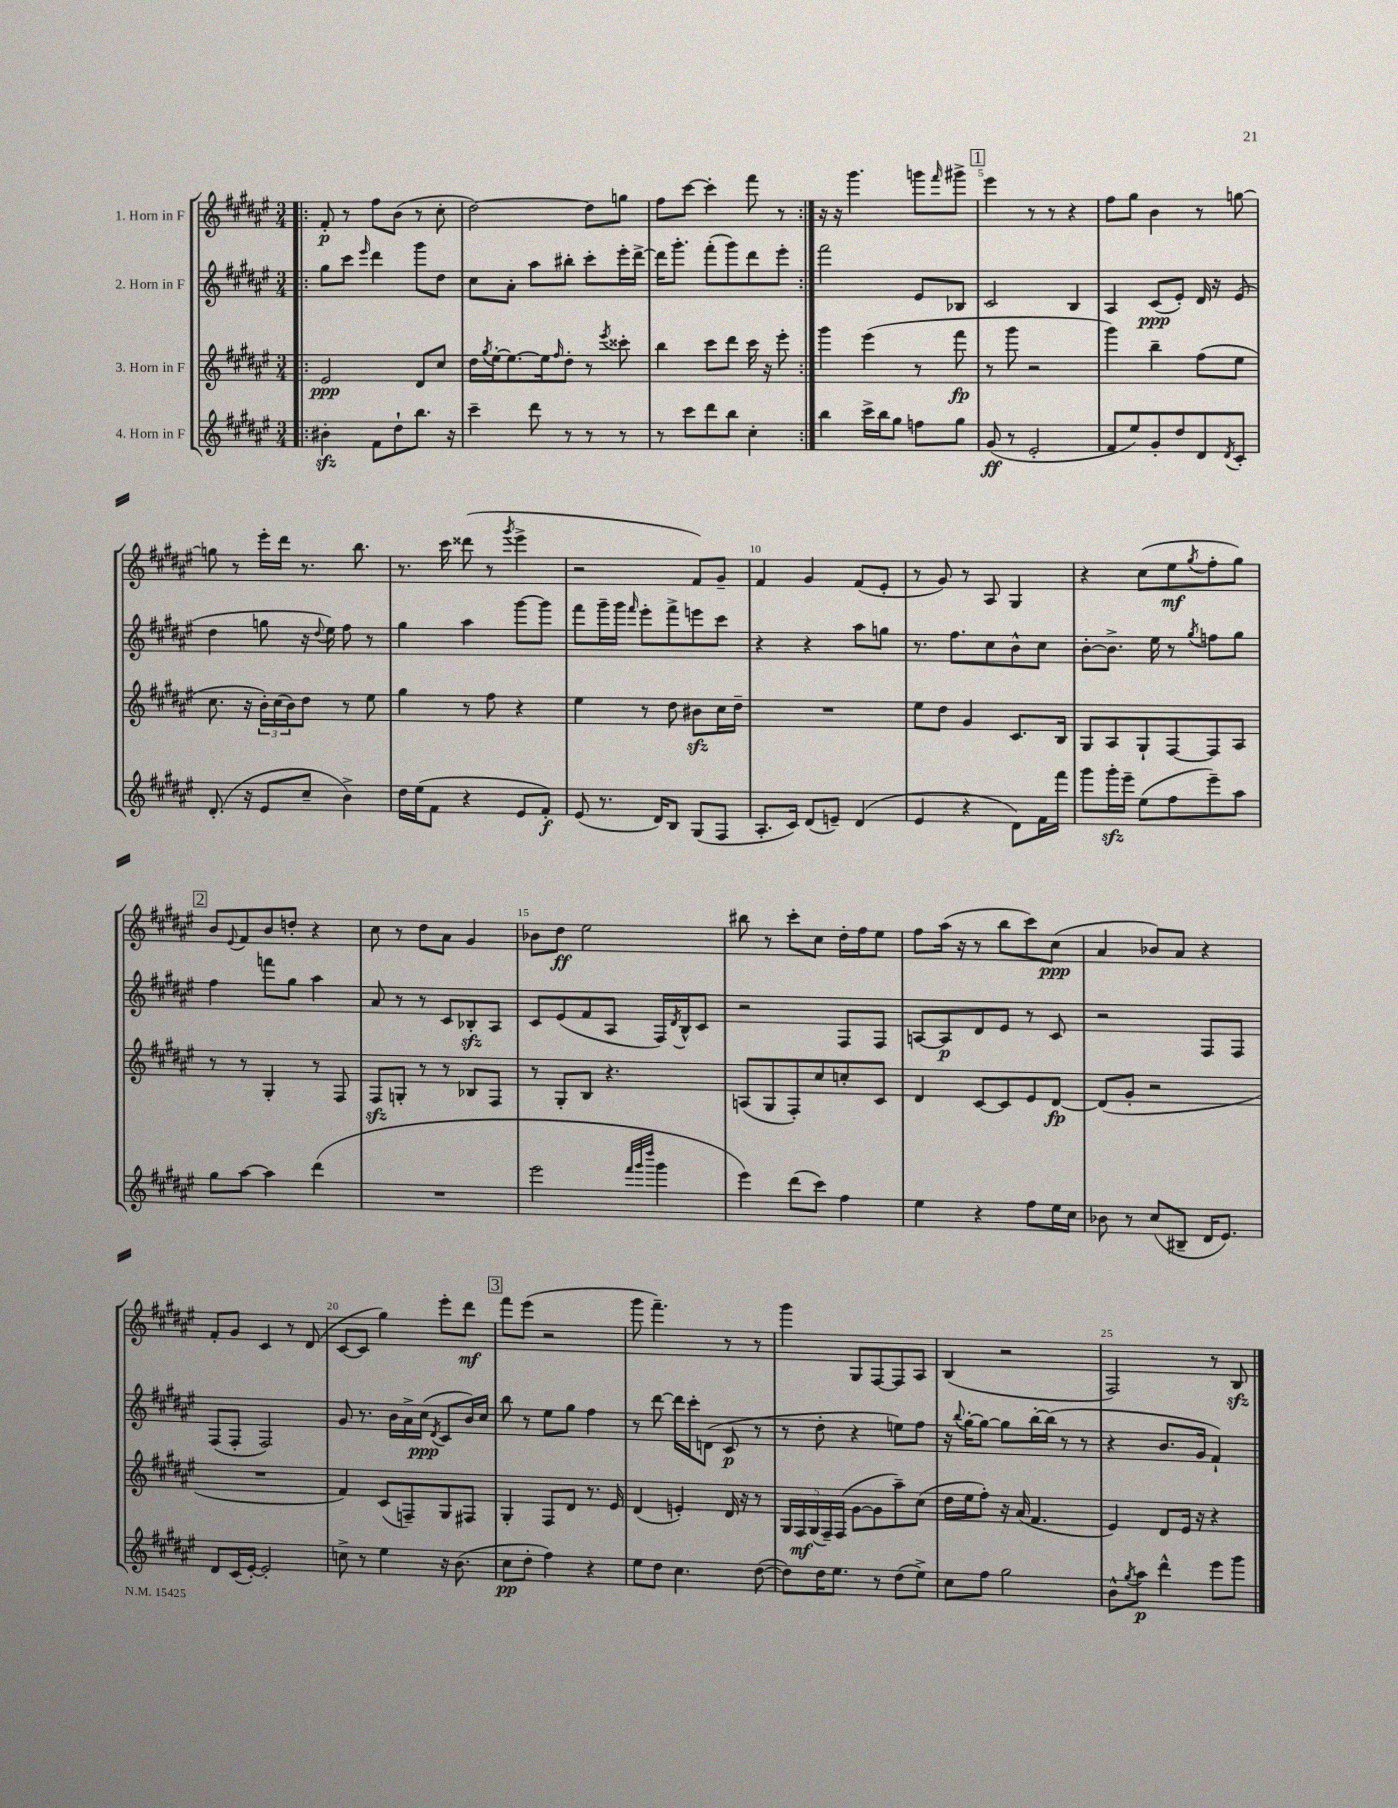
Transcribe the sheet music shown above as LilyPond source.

<<
\new StaffGroup <<
\new Staff = "s0" \with { instrumentName = "1. Horn in F" } {
    \clef treble \key fis \major \numericTimeSignature \time 3/4
    \repeat volta 2 { \bar ".|:" fis'8-.\p r8 fis''8 b'8( r8 cis''8-. |
    dis''2~) dis''8 g''8 |
    fis''8 cis'''8~ cis'''4-. fis'''8 r8 | }
    r16 r16 gis'''4. g'''8 \grace { fis'''16 } gis'''8-> |
    \mark \markup { \box "1" } eis'''4 r8 r8 r4 |
    fis''8 gis''8 b'4 r8 g''8~ |
    g''8 r8 eis'''16-. dis'''16 r8. b''8. |
    r8. cis'''16 disis'''8( r8 \acciaccatura { gis'''8 } eis'''4-> |
    r2 fis'8) gis'8-- |
    fis'4 gis'4 fis'8( eis'8-. |
    r8 gis'8) r8 ais8 gis4 |
    r4 cis''8( eis''8\mf \acciaccatura { gis''8 } fis''8-. gis''8) |
    \mark \markup { \box "2" } b'8 \appoggiatura { eis'8 } fis'8 b'8 d''8-. r4 |
    cis''8 r8 dis''8 ais'8 gis'4 |
    bes'8 dis''8\ff eis''2 |
    bis''8 r8 cis'''8-. cis''8 dis''16-. fis''16 eis''8 |
    fis''8 ais''16( r16 r8 b''8 cis'''8) cis''8\ppp( |
    ais'4 bes'8) ais'8 r4 |
    fis'8-. gis'8 cis'4 r8 dis'8( |
    cis'8~ cis'8 gis''4) eis'''8-. dis'''8\mf |
    \mark \markup { \box "3" } fis'''8 eis'''8( r2 |
    gis'''8 fis'''4.--) r8 r8 |
    gis'''4 gis8 fis8~ fis8 ais8 |
    b4( r2 |
    fis2) r8 b8\sfz \bar "|." |
}
\new Staff = "s1" \with { instrumentName = "2. Horn in F" } {
    \clef treble \key fis \major \numericTimeSignature \time 3/4
    \repeat volta 2 { \bar ".|:" gis''8 cis'''8 \grace { eis'''16 } dis'''4 gis'''8 dis''8 |
    cis''8 ais'8-. ais''8 bis''8-. cis'''8-. eis'''16-. dis'''16~-> |
    dis'''16 gis'''8.-. fis'''8-.( gis'''8) dis'''8 eis'''8-. | }
    fis'''2 eis'8 bes8 |
    \mark \markup { \box "1" } cis'2 b4 |
    ais4 cis'8\ppp( eis'8-.) dis'16 r16 eis'8( |
    dis''4 g''8 r16 \appoggiatura { dis''8 } eis''16) fis''8 r8 |
    gis''4 ais''4 gis'''8~ gis'''8 |
    fis'''8 gis'''16-- gis'''16 \grace { fis'''16 } eis'''8-. fis'''8-> e'''8 cis'''8 |
    r4 r4 ais''8 g''8 |
    r8. fis''8. cis''8 b'8-^ cis''8 |
    b'8~-. b'8.-> eis''16 r8 \acciaccatura { gis''8 } f''8 gis''8 |
    \mark \markup { \box "2" } fis''4 f'''8 gis''8 ais''4 |
    ais'8 r8 r8 cis'8 bes8-.\sfz ais8 |
    cis'8 eis'8( fis'8 ais8 fis16) \acciaccatura { dis'8 } b16-^ cis'8 |
    r2 fis8 fis8 |
    a8~ a8\p dis'8 eis'8 r8 cis'8 |
    r2 fis8 fis8 |
    fis8( fis8-. fis2) |
    gis'8 r8. b'16 ais'16-> cis''16\ppp( \acciaccatura { dis'8 } cis'8 b'16) cis''16 |
    \mark \markup { \box "3" } b''8 r8 eis''8 gis''8 fis''4 |
    r8 dis'''8~ dis'''16 cis'''16-. d'8( cis'8\p r8 |
    r8 dis''8-. r4 e''8) fis''8 |
    r16 \appoggiatura { b''8 } gis''16~-. gis''8~ gis''8 b''16~-. b''16( r8 r8 |
    r4 b'8. gis'16 fis'4-!) \bar "|." |
}
\new Staff = "s2" \with { instrumentName = "3. Horn in F" } {
    \clef treble \key fis \major \numericTimeSignature \time 3/4
    \repeat volta 2 { \bar ".|:" eis'2\ppp dis'8 cis''8 |
    dis''16 \acciaccatura { gis''8 } eis''16~-. eis''8.~ eis''16 \grace { fis''16 } dis''8-. r8 \acciaccatura { eis'''8 } cisis'''8-. |
    b''4 cis'''8 dis'''8 cis'''16 r16 eis'''8-. | }
    gis'''4 eis'''4( r8 fis'''8\fp |
    \mark \markup { \box "1" } r8 gis'''8 r2 |
    gis'''4) b''4-- fis''8( eis''8 |
    cis''8. r16 \tuplet 3/2 { b'16-.) cis''16( b'16) } dis''8 r8 eis''8 |
    gis''4 r8 fis''8 r4 |
    eis''4 r8 dis''8 bis'8\sfz cis''16 dis''16-- |
    R2. |
    eis''8 dis''8 gis'4 cis'8. b16 |
    gis8 ais8 gis8-! fis8~ fis8 ais8 |
    \mark \markup { \box "2" } r8 r8 gis4-. r8 fis8 |
    fis8\sfz g8-. r8 r8 bes8 fis8 |
    r8 gis8-. b8 r4. |
    a8( gis8 fis8-.) cis''8 c''8-. cis'8 |
    dis'4 cis'8~ cis'8 eis'8 dis'8~\fp |
    dis'8( gis'8-. r2 |
    R2. |
    fis'4) cis'8( f8--) gis8 fis8 |
    \mark \markup { \box "3" } gis4-. fis8 dis'8 r8. eis'16 |
    dis'4( e'4-.) dis'16 r16 r8 |
    \tuplet 5/4 { gis16 fis16\mf gis16( fis16--) fis16( } gis'8~ gis'8 ais''8--) cis''8( |
    dis''16 eis''16 fis''8-.) r16 ais'16( fis'4. |
    eis'4) dis'8 eis'16 r16 r4 \bar "|." |
}
\new Staff = "s3" \with { instrumentName = "4. Horn in F" } {
    \clef treble \key fis \major \numericTimeSignature \time 3/4
    \repeat volta 2 { \bar ".|:" bis'4-.\sfz fis'8 dis''8-! b''8. r16 |
    cis'''4-- dis'''8 r8 r8 r8 |
    r8 cis'''8 dis'''8 b''8 cis''4-. | }
    b''4 cis'''16-> b''16 gis''8 f''8 gis''8 |
    \mark \markup { \box "1" } gis'8\ff( r8 eis'2-. |
    fis'8 eis''8) gis'8-. dis''8 dis'8 \acciaccatura { dis'8 } cis'8-. |
    dis'8.-.( r16 eis'8 cis''8-- b'4->) |
    dis''16 eis''16( fis'8 r4 eis'8 fis'8-.\f) |
    eis'8( r8. dis'16) b8 gis8( fis8 |
    ais8.-. cis'16) dis'8( e'8--) dis'4( |
    eis'4 r4 dis'8) fis'16 fis'''16 |
    gis'''8 gis'''16-.\sfz eis'''16-- eis''8( fis''8 eis'''8--) ais''8 |
    \mark \markup { \box "2" } gis''8 ais''8~ ais''4 dis'''4( |
    R2. |
    eis'''2 \grace { fis'''32 gis'''32 dis''''32 } gis'''4 |
    eis'''4) dis'''8( cis'''8) fis''4 |
    eis''4 r4 fis''8 eis''16 cis''16 |
    bes'8 r8 cis''8( bis8-- dis'16 eis'8.) |
    dis'8 cis'16( eis'16~-.) eis'2-. |
    c''8-> r8 eis''4 r16 b'8.( |
    \mark \markup { \box "3" } cis''8\pp dis''8-. fis''4) r4 |
    eis''8 dis''8 cis''4. dis''8~( |
    dis''8) dis''16 eis''8. r8 dis''8( eis''8->) |
    cis''8 fis''8 gis''2 |
    b'8-^ \acciaccatura { gis''8 } ais''8\p dis'''4-^ eis'''8 gis'''8 \bar "|." |
}
>>
>>
\layout { \context { \Score \override BarNumber.break-visibility = ##(#f #t #t) barNumberVisibility = #(every-nth-bar-number-visible 5) } }
